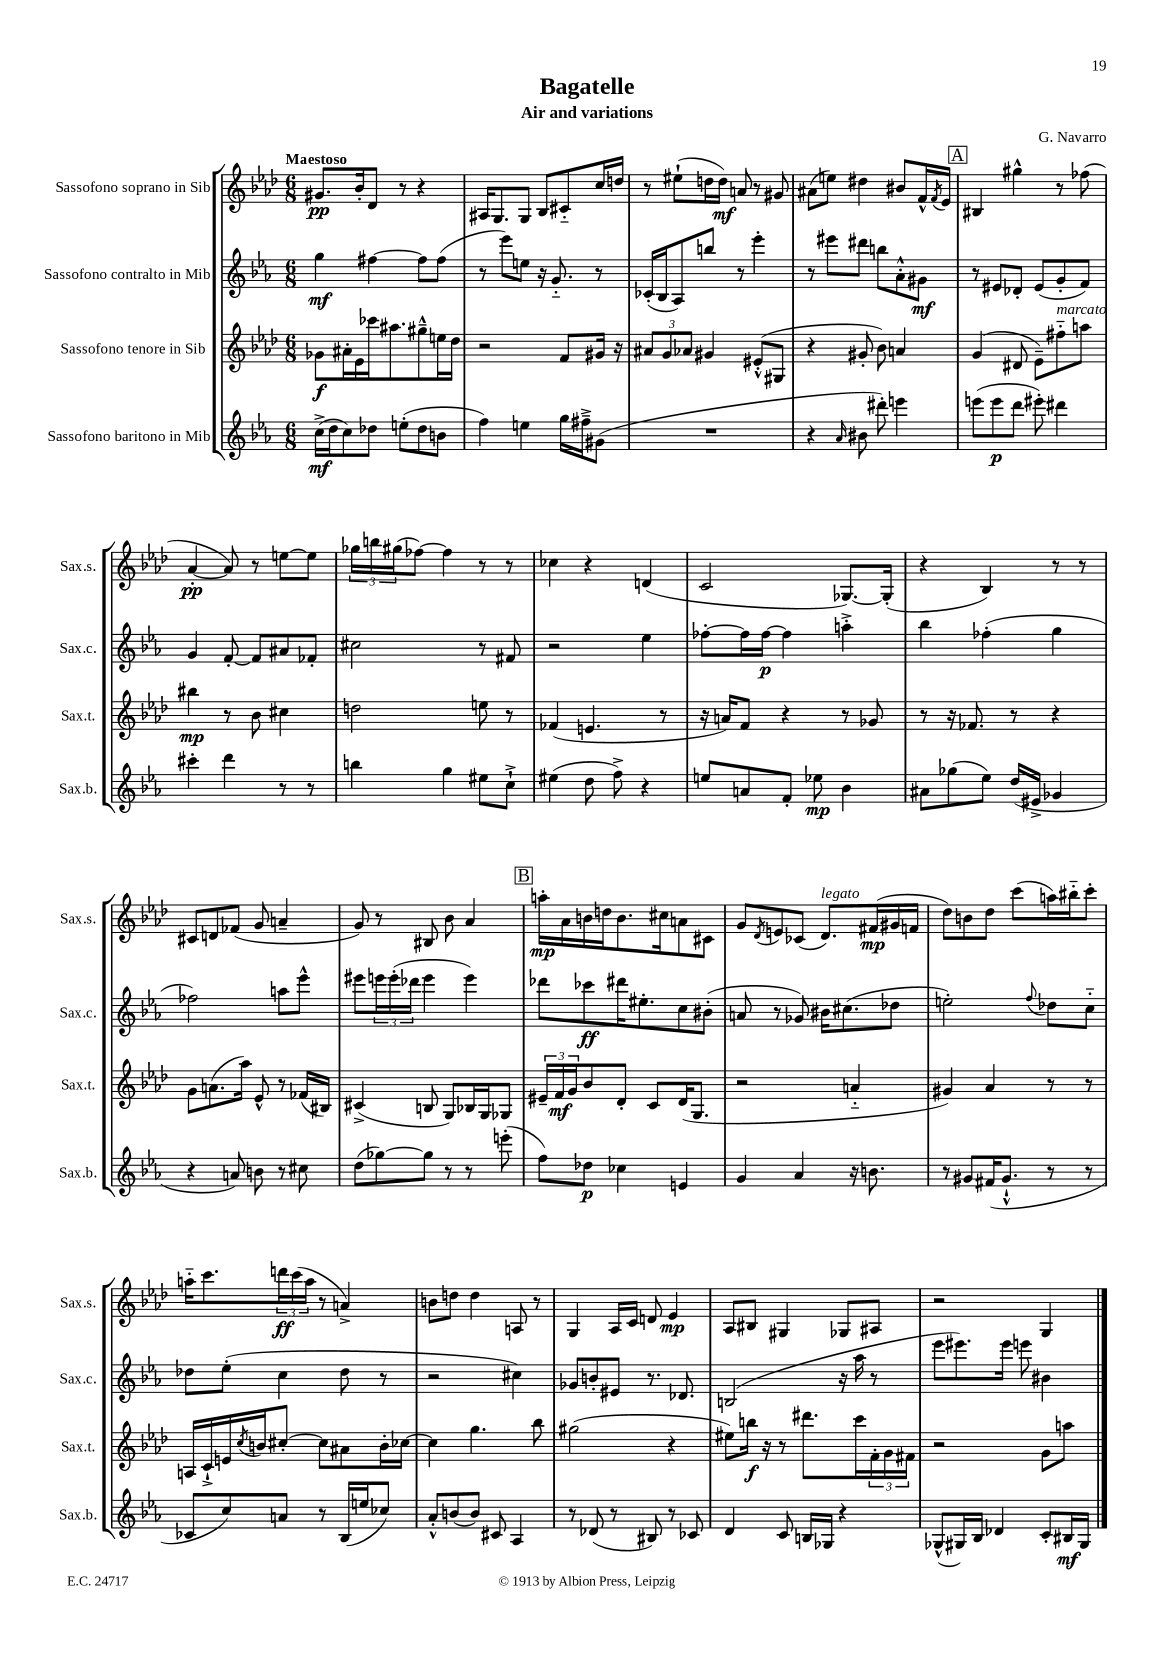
\header { title = "Bagatelle" composer = "G. Navarro" subtitle = "Air and variations" }
<<
\new StaffGroup <<
\new Staff = "s0" \with { instrumentName = "Sassofono soprano in Sib" shortInstrumentName = "Sax.s." } {
    \clef treble \key aes \major \numericTimeSignature \time 6/8 \tempo "Maestoso"
    gis'8.\pp bes'16-. des'8 r8 r4 |
    ais16 g8. g8 bes8 cis'8-_ c''16 d''16 |
    r8 eis''8-!( d''16 d''16\mf) a'8 r8 gis'8 |
    ais'8( e''8) dis''4 bis'8 f'16-^ \acciaccatura { f'8 } ees'16 |
    \mark \markup { \box "A" } bis4 gis''4-^ r8 fes''8( |
    aes'4~-.\pp aes'8) r8 e''8~ e''8 |
    \tuplet 3/2 { ges''16 b''16 gis''16( } fes''8~) fes''4 r8 r8 |
    ces''4 r4 d'4( |
    c'2 ges8.~) ges16-.( |
    r4 bes4) r8 r8 |
    cis'8 d'8 fes'8( g'8 a'4-- |
    g'8) r8 bis8 bes'8 aes'4 |
    \mark \markup { \box "B" } a''16-.\mp aes'16 b'16 d''16 b'8. cis''16 a'8 cis'8 |
    g'8 \acciaccatura { des'8 } e'8 ces'8( des'8.^\markup { \italic "legato" }) fis'16\mp( gis'16 f'16 |
    des''8) b'8 des''8 c'''8( a''16) bis''16-_ c'''8-. |
    a''16-_ c'''8. \tuplet 3/2 { d'''16\ff c'''16( a''16 } r8 a'4->) |
    b'8 d''8 d''4 a8 r8 |
    g4 aes16 c'16 d'8 ees'4\mp |
    aes8 bis8 gis4 ges8 ais8 |
    r2 g4 \bar "|." |
}
\new Staff = "s1" \with { instrumentName = "Sassofono contralto in Mib" shortInstrumentName = "Sax.c." } {
    \clef treble \key ees \major \numericTimeSignature \time 6/8
    g''4\mf fis''4~ fis''8 fis''8( |
    r8 ees'''8) e''8 r16 g'8.-_ r8 |
    ces'16-.( bes16 aes8) b''8 r8 ees'''4-. |
    r8 eis'''8 dis'''8 b''8 aes'8-.-^ gis'8\mf |
    \mark \markup { \box "A" } r8 eis'8 des'8-. eis'8( g'8-. f'8) |
    g'4 f'8~-. f'8 ais'8 fes'8-. |
    cis''2 r8 fis'8 |
    r2 ees''4 |
    fes''8~-. fes''16 fes''16~\p fes''4 a''4-.-> |
    bes''4 fes''4-.( g''4 |
    fes''2) a''8 ees'''8-^ |
    eis'''8 \tuplet 3/2 { e'''16 e'''16-.( des'''16 } e'''4 e'''4) |
    \mark \markup { \box "B" } des'''8 ces'''8\ff dis'''16 eis''8.-. c''8 bis'8-.( |
    a'8 r8 ges'8) bis'16 cis''8.( des''8 |
    e''2-.) \appoggiatura { f''8 } des''8 c''8-_ |
    des''8 ees''8-.( c''4 des''8 r8 |
    r2 cis''4) |
    ges'8 b'8-. eis'8 r8. des'8. |
    b2( r16 aes''16 r8 |
    ees'''8 eis'''8.) eis'''16 e'''8 bis'4 \bar "|." |
}
\new Staff = "s2" \with { instrumentName = "Sassofono tenore in Sib" shortInstrumentName = "Sax.t." } {
    \clef treble \key aes \major \numericTimeSignature \time 6/8
    ges'8\f ais'16-. ees'16 ces'''16 ais''8. gis''8---^ e''16 des''16 |
    r2 f'8 gis'16 r16 |
    \tuplet 3/2 { ais'8 g'8 aes'8 } gis'4 eis'8-.-^( gis8 |
    r4 gis'8-. bes'8) a'4 |
    \mark \markup { \box "A" } g'4( dis'8 ees'8--) fis''8-_^\markup { \italic "marcato" } a''8 |
    bis''4\mp r8 bes'8 cis''4 |
    d''2 e''8 r8 |
    fes'4( e'4. r8 |
    r16 a'16) f'8 r4 r8 ges'8 |
    r8 r16 fes'8. r8 r4 |
    g'8 a'8.( aes''16) ees'8-^ r8 fes'16( bis16) |
    cis'4->( b8 g8) bes16 g16 ges8 |
    \mark \markup { \box "B" } \tuplet 3/2 { eis'16-- f'16\mf g'16 } bes'8 des'8-. c'8 des'16( g8. |
    r2 a'4-_ |
    gis'4) aes'4 r8 r8 |
    a16 c'16-!-> e'16 \acciaccatura { c''8 } b'16 cis''8~-. cis''8 ais'8 b'16-. ces''16~ |
    ces''4 g''4. bes''8 |
    gis''2( r4 |
    eis''8) b''16\f r16 r8 dis'''8. c'''16 \tuplet 3/2 { f'16-. g'16 fis'16 } |
    r2 g'8 a''8 \bar "|." |
}
\new Staff = "s3" \with { instrumentName = "Sassofono baritono in Mib" shortInstrumentName = "Sax.b." } {
    \clef treble \key ees \major \numericTimeSignature \time 6/8
    c''16->\mf( d''16 c''8) des''8 e''8-.( des''8 b'8 |
    f''4) e''4 g''16 fis''16---> gis'8( |
    R2. |
    r4 \grace { aes'16 } bis'8 dis'''8-.) e'''4 |
    \mark \markup { \box "A" } e'''8( e'''8\p d'''8 eis'''8-.) dis'''4 |
    cis'''4-. d'''4 r8 r8 |
    b''4 g''4 eis''8 c''8-!-> |
    eis''4( d''8 f''8->) r4 |
    e''8 a'8 f'8-. ees''8\mp bes'4 |
    ais'8 ges''8( ees''8) d''16( eis'16-> ges'4 |
    r4 a'8) b'8 r8 cis''8 |
    d''8( ges''8~) ges''8 r8 r8 e'''8-.( |
    \mark \markup { \box "B" } f''8) des''8\p ces''4 e'4 |
    g'4 aes'4 r16 b'8. |
    r8 gis'8 fis'16( gis'8.-!-^ r8 r8 |
    ces'8 c''8) a'8 r8 bes16( e''16 ces''8) |
    aes'8-.-^ b'8( b'8) cis'8 aes4 |
    r8 des'8( r8 bis8) r8 ces'8 |
    d'4 c'8 b16 ges16 r4 |
    ges8-^( gis16) bes16 des'4 c'8-. bis16\mf gis16 \bar "|." |
}
>>
>>
\layout { \context { \Score \remove "Bar_number_engraver" } }
